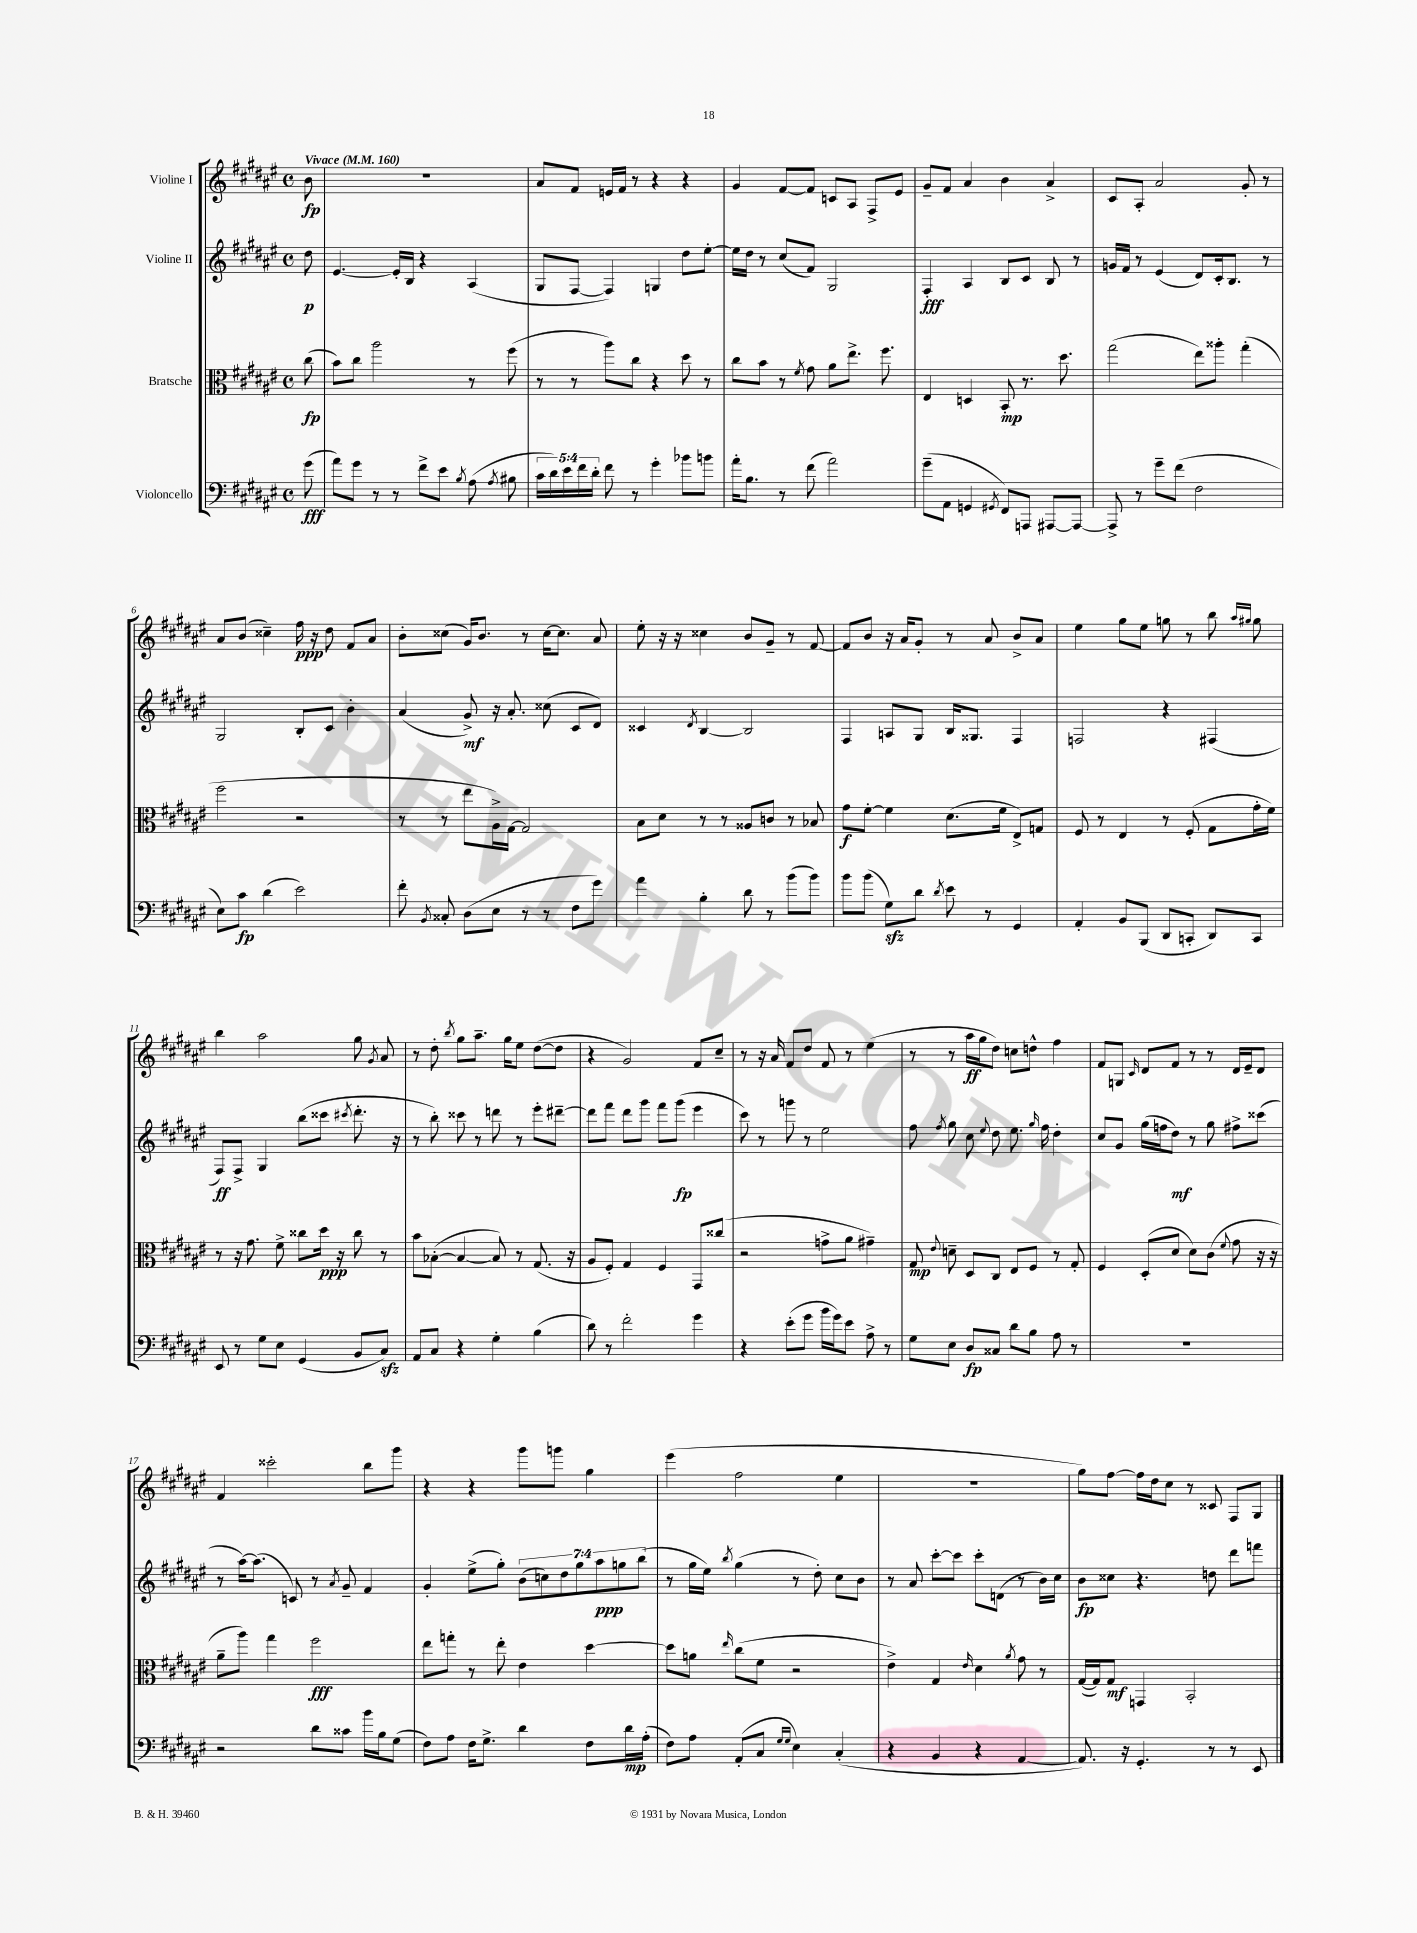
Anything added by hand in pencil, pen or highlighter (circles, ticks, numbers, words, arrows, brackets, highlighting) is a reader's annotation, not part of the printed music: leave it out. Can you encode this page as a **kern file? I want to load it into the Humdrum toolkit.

**kern	**dynam	**kern	**dynam	**kern	**dynam	**kern	**dynam
*part4	*part4	*part3	*part3	*part2	*part2	*part1	*part1
*staff4	*staff4	*staff3	*staff3	*staff2	*staff2	*staff1	*staff1
*I"Violoncello	*	*I"Bratsche	*	*I"Violine II	*	*I"Violine I	*
*clefF4	*	*clefC3	*	*clefG2	*	*clefG2	*
*k[f#c#g#d#a#e#]	*	*k[f#c#g#d#a#e#]	*	*k[f#c#g#d#a#e#]	*	*k[f#c#g#d#a#e#]	*
*M4/4	*	*M4/4	*	*M4/4	*	*M4/4	*
*met(c)	*	*met(c)	*	*met(c)	*	*met(c)	*
*MM160	*	*MM160	*	*MM160	*	*MM160	*
=	=	=	=	=	=	=	=
!	!	!	!	!	!	!LO:TX:a:B:t=Vivace	!
(8g#\	fff	(8cc#\	fp	8dd#\	p	8b\	fp
=1	=1	=1	=1	=1	=1	=1	=1
8a#\L)	.	8b\L)	.	[4.e#/	.	1r	.
8g#\J	.	8cc#\J	.	.	.	.	.
8r	.	2aa#\	.	.	.	.	.
8r	.	.	.	16e#'/LL]	.	.	.
.	.	.	.	16B/JJ	.	.	.
8f#^\L	.	.	.	4r	.	.	.
8e#\J	.	.	.	.	.	.	.
8qB/	.	.	.	.	.	.	.
(8A#\	.	8r	.	(4A#/	.	.	.
8qA#/	.	.	.	.	.	.	.
8B#X\	.	(8ff#\	.	.	.	.	.
=2	=2	=2	=2	=2	=2	=2	=2
20c#\LL	.	8r	.	8G#/L	.	8a#/L	.
20d#\)	.	.	.	.	.	.	.
20e#\	.	.	.	.	.	.	.
.	.	8r	.	[8F#/J	.	8f#/J	.
20f#\	.	.	.	.	.	.	.
20d#'\JJ	.	.	.	.	.	.	.
8f#\	.	8aa#\L)	.	4F#/])	.	16en/LL	.
.	.	.	.	.	.	16f#/JJ	.
8r	.	8cc#\J	.	.	.	8r	.
4g#'\	.	4r	.	4Gn/	.	4r	.
8b-X\L	.	8dd#\	.	8dd#\L	.	4r	.
8bn\J	.	8r	.	[8ee#'\J	.	.	.
=3	=3	=3	=3	=3	=3	=3	=3
16a#'\KL	.	8cc#\L	.	16ee#\LL]	.	4g#/	.
8.B\J	.	.	.	16dd#\JJ	.	.	.
.	.	8b\J	.	8r	.	.	.
8r	.	8r	.	(8cc#/L	.	[8f#/L	.
.	.	8qf#/	.	.	.	.	.
(8f#\	.	8g#\	.	8f#/J)	.	8f#/J]	.
2a#\)	.	8a#\L	.	2G#/	.	8cn/L	.
.	.	8.ee#^\J	.	.	.	8A#/J	.
.	.	.	.	.	.	8F#^/L	.
.	.	8.ff#\	.	.	.	.	.
.	.	.	.	.	.	8e#/J	.
=4	=4	=4	=4	=4	=4	=4	=4
(8g#~\L	.	4E#/	.	4F#'/	fff	8g#~/L	.
8AA#\J	.	.	.	.	.	8f#/J	.
4GGn/	.	4Dn/	.	4A#/	.	4a#/	.
8qGG#X/	.	.	.	.	.	.	.
8FF#/L)	.	8BB'/	mp	8B/L	.	4b\	.
8AAAn/J	.	8.r	.	8c#/J	.	.	.
[8AAA#X/L	.	.	.	8B/	.	4a#^/	.
.	.	8.dd#\	.	.	.	.	.
8AAA#/J_	.	.	.	8r	.	.	.
=5	=5	=5	=5	=5	=5	=5	=5
8AAA#^/]	.	(2gg#\	.	16gn/LL	.	8c#/L	.
.	.	.	.	16f#/JJ	.	.	.
8r	.	.	.	8r	.	8A#'/J	.
8g#~\L	.	.	.	(4e#/	.	2a#/	.
(8f#\J	.	.	.	.	.	.	.
2F#\	.	8ee#\L)	.	8d#/L)	.	.	.
.	.	8aa##X'\J	.	16c#'/k	.	.	.
.	.	.	.	8.B/J	.	.	.
.	.	(4gg#'\	.	.	.	8g#'/	.
.	.	.	.	8r	.	8r	.
!!LO:LB:g=z
=6	=6	=6	=6	=6	=6	=6	=6
8E#\L)	.	2ff#\	.	2G#/	.	8a#/L	.
8c#\J	fp	.	.	.	.	(8b/J	.
(4d#\	.	.	.	.	.	4cc##X~\)	.
2e#\)	.	2r	.	8B'/L	.	16ff#\	ppp
.	.	.	.	.	.	16r	.
.	.	.	.	8c#/J	.	8dd#\	.
.	.	.	.	4b'\	.	8f#/L	.
.	.	.	.	.	.	8a#/J	.
=7	=7	=7	=7	=7	=7	=7	=7
8f#'\	.	8r	.	(4a#/	.	8b'\L	.
8qBB/	.	.	.	.	.	.	.
8C##X'/	.	8r	.	.	.	(8cc##X\J	.
(8D#\L	.	8ee#\L	.	8g#^/)	mf	16g#/KL)	.
.	.	.	.	.	.	8.b/J	.
8E#\J	.	16A#^\L)	.	16r	.	.	.
.	.	[16G#\JJ	.	8.a#'/	.	.	.
8r	.	2G#/]	.	.	.	8r	.
8r	.	.	.	(8cc##X\	.	[16cc##\KL	.
.	.	.	.	.	.	8.cc##\J]	.
8F#\L	.	.	.	8c#/L	.	.	.
8g#\J)	.	.	.	8d#/J)	.	8a#/	.
=8	=8	=8	=8	=8	=8	=8	=8
4a#\	.	8B\L	.	4c##X/	.	8ee#'\	.
.	.	8d#\J	.	.	.	16r	.
.	.	.	.	.	.	16r	.
.	.	.	.	8qd#/	.	.	.
4B'\	.	8r	.	[4B/	.	4cc##X\	.
.	.	8r	.	.	.	.	.
8d#\	.	8A##X/L	.	2B/]	.	8b/L	.
8r	.	8cn/J	.	.	.	8g#~/J	.
(8b\L	.	8r	.	.	.	8r	.
8b\J)	.	8B-X/	.	.	.	[8f#/	.
=9	=9	=9	=9	=9	=9	=9	=9
8b\L	.	8g#\L	f	4F#/	.	8f#/L]	.
(8b\J	.	[8f#'\J	.	.	.	8b/J	.
8G#zz\L)	.	4f#\]	.	8An/L	.	16r	.
.	.	.	.	.	.	16a#/KL	.
8d#\J	.	.	.	8G#/J	.	8g#'/J	.
8qd#/	.	.	.	.	.	.	.
8e#\	.	(8.d#\L	.	16B/KL	.	8r	.
.	.	.	.	8.G##X/J	.	.	.
8r	.	.	.	.	.	8a#/	.
.	.	16f#\Jk	.	.	.	.	.
4GG#/	.	8E#^/L)	.	4F#/	.	8b^/L	.
.	.	8Gn/J	.	.	.	8a#/J	.
=10	=10	=10	=10	=10	=10	=10	=10
4AA#'/	.	8F#/	.	2Fn/	.	4ee#\	.
.	.	8r	.	.	.	.	.
8BB/L	.	4E#/	.	.	.	8gg#\L	.
(8BBB/J	.	.	.	.	.	8ee#\J	.
8DD#/L	.	8r	.	4r	.	8ggn\	.
8CCn'/J	.	(8F#'/	.	.	.	8r	.
8DD#/L)	.	8G#\L	.	(4F#X/	.	8bb\	.
.	.	.	.	.	.	16qqaa#/LL	.
.	.	.	.	.	.	16qqgg#X/JJ	.
8CC/J	.	16g#'\L	.	.	.	8gg#\	.
.	.	16f#\JJ)	.	.	.	.	.
!!LO:LB:g=z
=11	=11	=11	=11	=11	=11	=11	=11
8EE#/	.	8r	.	8F#/L)	ff	4bb\	.
8r	.	16r	.	8F#^/J	.	.	.
.	.	8.g#\	.	.	.	.	.
8G#\L	.	.	.	4G#/	.	2aa#\	.
8E#\J	.	8f#^\	.	.	.	.	.
(4GG#/	.	8cc##X\L	.	(8bb\L	.	.	.
.	.	16dd#\Jk	ppp	8ccc##X\J	.	.	.
.	.	16r	.	.	.	.	.
.	.	.	.	8qccc#X/	.	.	.
8BB/L	.	8cc##\	.	8.ddd#'\	.	8gg#\	.
.	.	.	.	.	.	8qg#/	.
8C#zz/J)	.	8r	.	.	.	8a#/	.
.	.	.	.	16r	.	.	.
=12	=12	=12	=12	=12	=12	=12	=12
8AA#/L	.	8b\L	.	8r	.	8r	.
8C#/J	.	([8B-X'\J	.	8bb'\)	.	8dd#'\	.
.	.	.	.	.	.	8qbb/	.
4r	.	4B-/_	.	8ccc##X\	.	8gg#\L	.
.	.	.	.	8r	.	8.aa#~\J	.
4G#'\	.	8B-/])	.	8dddn\	.	.	.
.	.	.	.	.	.	16gg#\KL	.
.	.	8r	.	8r	.	8ee#\J	.
(4B\	.	(8.G#/	.	8eee#'\L	.	([8dd#\L	.
.	.	.	.	[8ddd#X~\J	.	8dd#\J]	.
.	.	16r	.	.	.	.	.
=13	=13	=13	=13	=13	=13	=13	=13
8d#\)	.	8A#/L	.	8ddd#\L]	.	4r	.
8r	.	8F#'/J)	.	8fff#\J	.	.	.
2f#'\	.	4G#/	.	8ddd#\L	.	2g#/)	.
.	.	.	.	8ggg#\J	.	.	.
.	.	4F#/	.	8fff#\L	.	.	.
.	.	.	.	(8ggg#\J	fp	.	.
4g#\	.	8GG#/L	.	4eee#\	.	8f#/L	.
.	.	(8cc##X/J	.	.	.	8cc#~/J	.
=14	=14	=14	=14	=14	=14	=14	=14
4r	.	2r	.	8ccc#\)	.	8r	.
.	.	.	.	8r	.	16r	.
.	.	.	.	.	.	16a#/	.
(8e#'\L	.	.	.	8gggn\	.	8f#/L	.
8g#\J	.	.	.	8r	.	8dd#/J	.
16b\LL	.	8gn^\L	.	2ee#\	.	8f#/	.
16g#\J)	.	.	.	.	.	.	.
8e#\J	.	8a#\J	.	.	.	8r	.
8A#^\	.	4g#X~\)	.	.	.	(4ee#\	.
8r	.	.	.	.	.	.	.
=15	=15	=15	=15	=15	=15	=15	=15
8G#\L	.	8G#/	mp	8ff#\	.	8r	.
.	.	8qqe#/	.	8qff#/	.	.	.
8E#\J	.	8dn~\	.	8gg#\	.	8r	.
8D#/L	fp	8D#/L	.	8cc#\	.	16aa#\LL	ff
.	.	.	.	.	.	16gg#\J	.
.	.	.	.	8qqee#/	.	.	.
8C##X/J	.	8C#/J	.	8dd#\	.	8dd#\J)	.
8d#\L	.	8E#/L	.	8.ee#\	.	8ccn\L	.
8B\J	.	8F#/J	.	.	.	8ddn^^\J	.
.	.	.	.	16qqgg#/	.	.	.
.	.	.	.	16ff#\	.	.	.
8A#\	.	8r	.	4dd#'\	.	4ff#\	.
8r	.	8G#'/	.	.	.	.	.
=16	=16	=16	=16	=16	=16	=16	=16
1r	.	4F#/	.	8cc#/L	.	8f#/L	.
.	.	.	.	8g#/J	.	8Gn/J	.
.	.	.	.	.	.	16qqc#/	.
.	.	(8D#'/L	.	(16gg#\LL	.	8d#/L	.
.	.	.	.	16ffn\J	.	.	.
.	.	8d#/J	.	8dd#\J)	mf	8f#/J	.
.	.	8d#\L)	.	8r	.	8r	.
.	.	(8c#\J	.	8gg#\	.	8r	.
.	.	8qqf#/	.	.	.	.	.
.	.	8g#\	.	8ff#X^\L	.	16d#/LL	.
.	.	.	.	.	.	16e#~/J	.
.	.	16r	.	(8ccc##X\J	.	8d#/J	.
.	.	16r	.	.	.	.	.
!!LO:LB:g=z
=17	=17	=17	=17	=17	=17	=17	=17
2r	.	8a#~\L	.	8r	.	4f#/	.
.	.	8aa#\J)	.	[16aa#\KL)	.	.	.
.	.	.	.	(8.aa#\J]	.	.	.
.	.	4gg#\	.	.	.	2ccc##X'\	.
.	.	.	.	8cn/)	.	.	.
8d#\L	.	2ff#\	fff	8r	.	.	.
.	.	.	.	8qa#/	.	.	.
8c##X\J	.	.	.	8g#~/	.	.	.
16b\LL	.	.	.	4f#/	.	8bb\L	.
16B\J	.	.	.	.	.	.	.
(8G#\J	.	.	.	.	.	8ggg#\J	.
=18	=18	=18	=18	=18	=18	=18	=18
8F#\L)	.	8ee#\L	.	4g#'/	.	4r	.
8A#\J	.	8ggn'\J	.	.	.	.	.
16F#\KL	.	8r	.	(8ee#^\L	.	4r	.
8.G#^\J	.	.	.	.	.	.	.
.	.	8ee#'\	.	8gg#'\J)	.	.	.
4d#\	.	4e#\	.	(14b\L	.	8ggg#\L	.
.	.	.	.	14ccn\)	.	.	.
.	.	.	.	.	.	8gggn\J	.
.	.	.	.	14dd#\	.	.	.
.	.	.	.	14gg#\	.	.	.
8F#\L	.	[4dd#\	.	.	.	4gg#\	.
.	.	.	.	14aa#\	ppp	.	.
.	.	.	.	14ggn\	.	.	.
16d#\L	mp	.	.	.	.	.	.
.	.	.	.	(14bb\J	.	.	.
(16A#'\JJ	.	.	.	.	.	.	.
=19	=19	=19	=19	=19	=19	=19	=19
8F#\L)	.	8dd#\L]	.	8r	.	(4eee#\	.
8A#\J	.	8an\J	.	16gg#\LL	.	.	.
.	.	.	.	16ee#\JJ)	.	.	.
.	.	16qqee#/	.	8qbb/	.	.	.
(8AA#'/L	.	(8cc#\L	.	(4gg#\	.	2ff#\	.
8C#/J	.	8f#\J	.	.	.	.	.
16qqG#/LL	.	.	.	.	.	.	.
16qqG#/JJ	.	.	.	.	.	.	.
4E#\)	.	2r	.	8r	.	.	.
.	.	.	.	8dd#'\)	.	.	.
(4C#'/	.	.	.	8cc#\L	.	4ee#\	.
.	.	.	.	8b\J	.	.	.
=20	=20	=20	=20	=20	=20	=20	=20
4r	.	4e#^\)	.	8r	.	1r	.
.	.	.	.	8a#/	.	.	.
4BB/	.	4G#/	.	[8ccc#'\L	.	.	.
.	.	.	.	8ccc#\J]	.	.	.
.	.	16qqe#/	.	.	.	.	.
4r	.	4d#\	.	8ccc#'\L	.	.	.
.	.	.	.	(8dn\J	.	.	.
.	.	8qa#/	.	.	.	.	.
[4AA#/	.	8g#\	.	8r	.	.	.
.	.	8r	.	16b\LL)	.	.	.
.	.	.	.	16cc#\JJ	.	.	.
=21	=21	=21	=21	=21	=21	=21	=21
8.AA#/])	.	([16G#/LL	.	8b\L	fp	8gg#\L)	.
.	.	16G#/J])	.	.	.	.	.
.	.	8G#/J	mf	8cc##X\J	.	[8ff#\J	.
16r	.	.	.	.	.	.	.
4.GG#'/	.	4GGn/	.	4.r	.	16ff#\LL]	.
.	.	.	.	.	.	16dd#\J	.
.	.	.	.	.	.	8cc#\J	.
.	.	2BB'/	.	.	.	8r	.
8r	.	.	.	8ddn\	.	8c##X/	.
8r	.	.	.	8ddd#\L	.	8F#/L	.
8EE#/	.	.	.	8fffn\J	.	8G#/J	.
==	==	==	==	==	==	==	==
*-	*-	*-	*-	*-	*-	*-	*-
